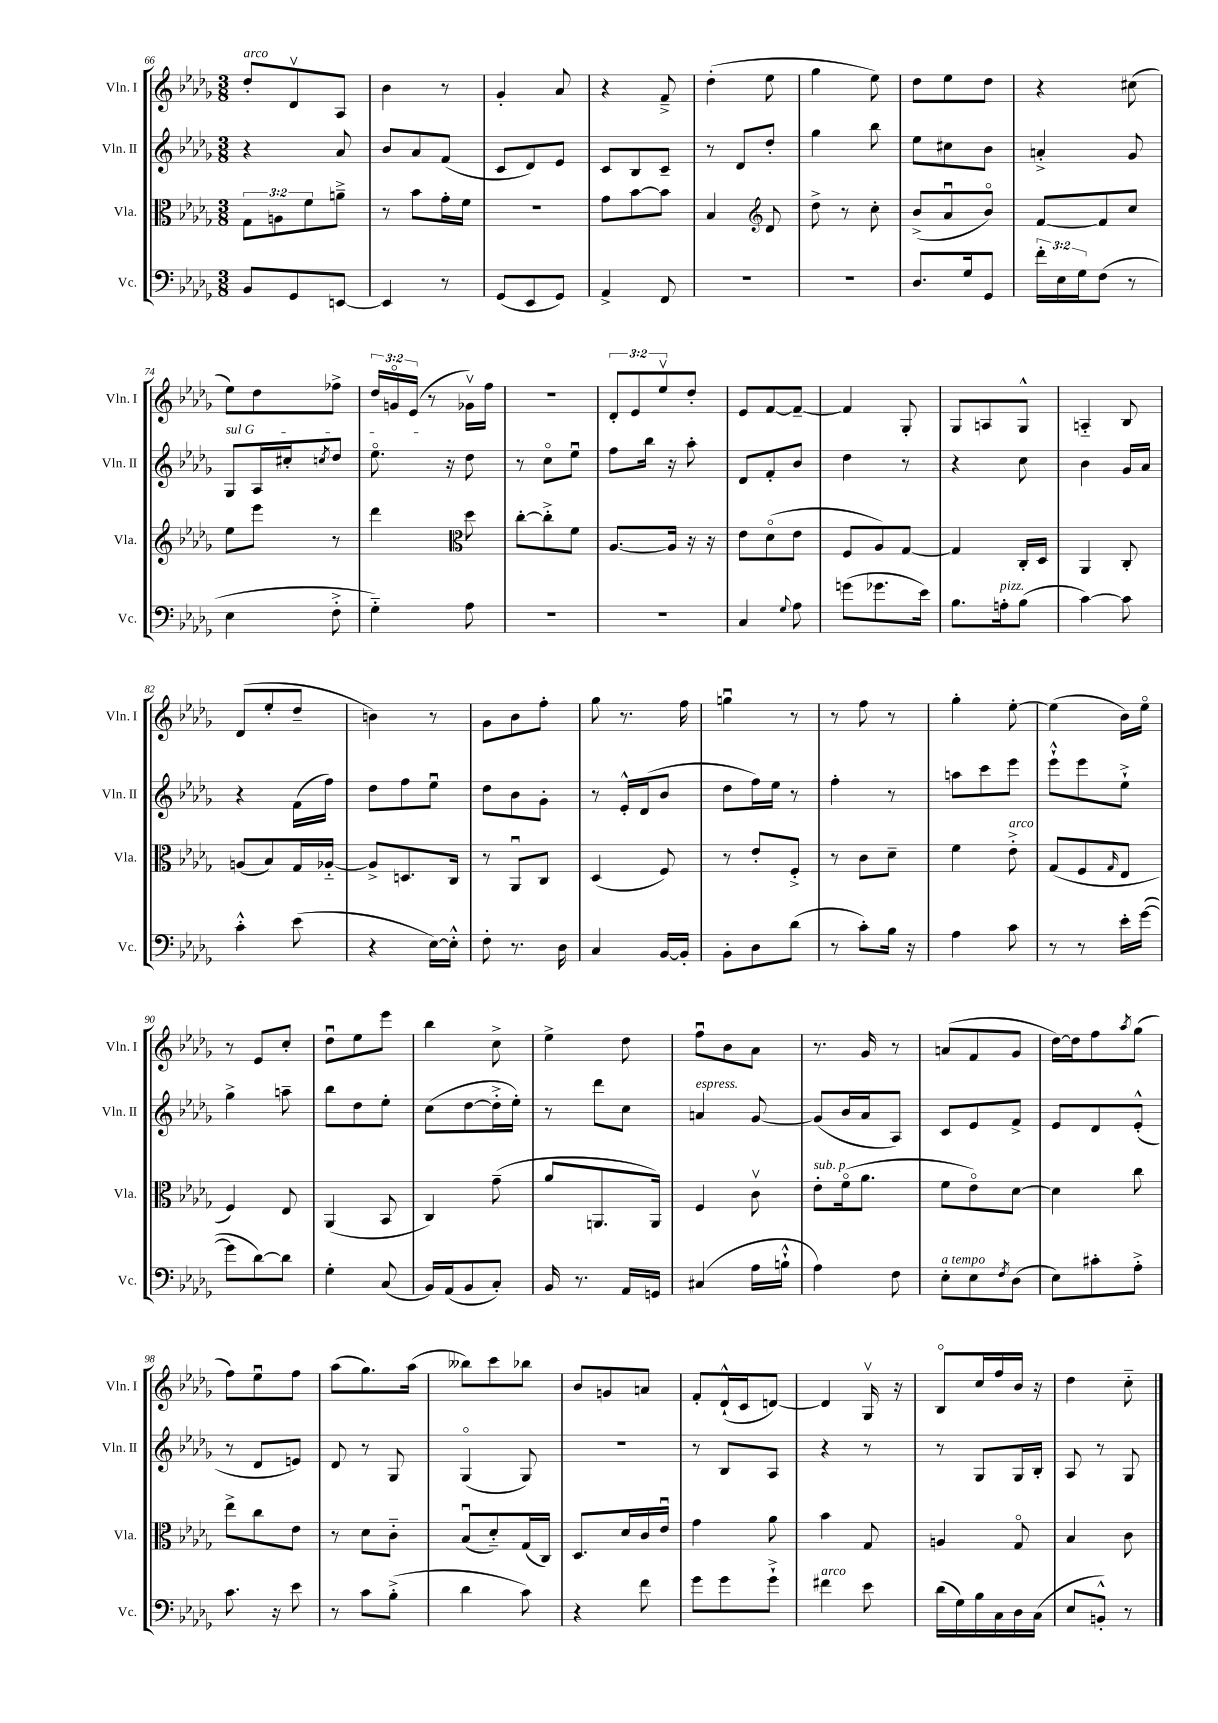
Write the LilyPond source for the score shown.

<<
\new StaffGroup <<
\new Staff = "s0" \with { instrumentName = "Vln. I" shortInstrumentName = "Vln. I" } {
    \clef treble \key des \major \numericTimeSignature \time 3/8 \override Staff.TupletNumber.text = #tuplet-number::calc-fraction-text
    des''8-.^\markup { \italic "arco" } des'8\upbow aes8 |
    bes'4 r8 |
    ges'4-. aes'8 |
    r4 f'8---> |
    des''4-.( ees''8 |
    ges''4 ees''8) |
    des''8 ees''8 des''8 |
    r4 cis''8( |
    ees''8) des''8 fes''8-> |
    \tuplet 3/2 { des''16 g'16\flageolet ees'16( } r8 ges'16\upbow) f''16 |
    R4. |
    \tuplet 3/2 { des'8-. ees'8 ees''8\upbow } des''8-. |
    ees'8 f'8~ f'8~-- |
    f'4 ges8-. |
    ges8 a8 ges8-^ |
    a4-_ bes8 |
    des'8( ees''8-. des''8-- |
    b'4) r8 |
    ges'8 bes'8 f''8-. |
    ges''8 r8. f''16 |
    g''4\downbow r8 |
    r8 f''8 r8 |
    ges''4-. ees''8~-. |
    ees''4( bes'16) ees''16\flageolet |
    r8 ees'8 c''8-. |
    des''8\downbow ees''8 ees'''8 |
    bes''4 c''8-> |
    ees''4-> des''8 |
    f''8\downbow bes'8 aes'8 |
    r8. ges'16 r8 |
    a'8( f'8 ges'8 |
    des''16~) des''16 f''8 \acciaccatura { aes''8 } ges''8( |
    f''8) ees''8\downbow f''8 |
    aes''8( ges''8.) aes''16( |
    beses''8) c'''8 bes''8 |
    bes'8 g'8 a'8 |
    f'8-. des'16-!-^( c'16 d'8~) |
    d'4 ges16\upbow r16 |
    bes8\flageolet c''16 f''16 bes'16 r16 |
    des''4 c''8-_ \bar "|." |
}
\new Staff = "s1" \with { instrumentName = "Vln. II" shortInstrumentName = "Vln. II" } {
    \clef treble \key des \major \numericTimeSignature \time 3/8
    r4 aes'8 |
    bes'8 aes'8 f'8( |
    c'8 des'8) ees'8 |
    c'8 bes8 c'8-- |
    r8 des'8 des''8-. |
    ges''4 bes''8 |
    ees''8 cis''8 bes'8 |
    a'4-.-> ges'8 |
    \once \override TextSpanner.bound-details.left.text = \markup { \italic "sul G" } ges8\startTextSpan aes16 cis''16-. \acciaccatura { c''8 } des''8 |
    ees''8.\flageolet\stopTextSpan r16 des''8 |
    r8 c''8\flageolet ees''8\downbow |
    f''8 bes''16 r16 aes''8-. |
    des'8 f'8-. bes'8 |
    des''4 r8 |
    r4 c''8 |
    bes'4 ges'16 aes'16 |
    r4 f'16( f''16) |
    des''8 f''8 ees''8\downbow |
    des''8 bes'8 ges'8-. |
    r8 ees'16-.-^ des'16( bes'8 |
    des''8 f''16) ees''16 r8 |
    f''4-. r8 |
    a''8 c'''8 ees'''8 |
    ees'''8-!-^ ees'''8 ees''8-!-> |
    ges''4-> a''8-- |
    bes''8 des''8 ees''8-. |
    c''8( des''8~ des''16-.-> ees''16-.) |
    r8 des'''8 c''8 |
    a'4^\markup { \italic "espress." } ges'8~ |
    ges'8( bes'16 aes'16 aes8) |
    c'8 ees'8 f'8-> |
    ees'8 des'8 ees'8-.-^( |
    r8 des'8 e'8) |
    des'8 r8 ges8 |
    ges4\flageolet( ges8) |
    r4. |
    r8 bes8 aes8 |
    r4 r8 |
    r8 ges8 ges16 bes16-. |
    aes8 r8 ges8 \bar "|." |
}
\new Staff = "s2" \with { instrumentName = "Vla." shortInstrumentName = "Vla." } {
    \clef alto \key des \major \numericTimeSignature \time 3/8 \override Staff.TupletNumber.text = #tuplet-number::calc-fraction-text
    \tuplet 3/2 { ges8 a8 f'8 } a'8---> |
    r8 bes'8 ges'16-. f'16 |
    R4. |
    ges'8 bes'8~ bes'8 |
    bes4 \clef treble des'8 |
    des''8-> r8 c''8-. |
    bes'8->( aes'8\downbow bes'8\flageolet) |
    f'8~ f'8 c''8 |
    ees''8 ees'''8 r8 |
    des'''4 \clef alto des''8 |
    c''8~-. c''8-.-> f'8 |
    aes8.~ aes16 r16 r16 |
    ees'8 des'8\flageolet( ees'8 |
    f8 aes8) ges8~ |
    ges4 c16-. des16 |
    aes,4 c8-. |
    a8( bes8) ges16 aes16~-_ |
    aes8-> d8. c16 |
    r8 aes,8\downbow c8 |
    des4( f8) |
    r8 ees'8-. f8-.-> |
    r8 c'8 des'8-- |
    f'4 ees'8-.->^\markup { \italic "arco" } |
    ges8( f8 \grace { ges16 } ees8 |
    f4) ees8 |
    aes,4( bes,8 |
    c4) ges'8--( |
    aes'8 a,8. a,16) |
    f4 c'8\upbow |
    ees'8-.^\markup { \italic "sub. p" } f'16\flageolet( aes'8. |
    f'8 ees'8\flageolet) des'8~ |
    des'4 c''8 |
    ees''8-> c''8 ees'8 |
    r8 des'8 c'8-_ |
    bes8\downbow( des'8-_) ges16( c16) |
    des8. des'16 c'16 ees'16\downbow |
    ges'4 aes'8 |
    bes'4 ges8 |
    a4 ges8\flageolet |
    bes4 c'8 \bar "|." |
}
\new Staff = "s3" \with { instrumentName = "Vc." shortInstrumentName = "Vc." } {
    \clef bass \key des \major \numericTimeSignature \time 3/8 \override Staff.TupletNumber.text = #tuplet-number::calc-fraction-text
    bes,8 ges,8 e,8~ |
    e,4 r8 |
    ges,8( ees,8 ges,8) |
    aes,4-> f,8 |
    R4. |
    R4. |
    des8. ges16 ges,8 |
    \tuplet 3/2 { f'16-. ees16 ges16 } f8( r8 |
    ees4 f8-.-> |
    ges4-_) aes8 |
    R4. |
    R4. |
    c4 \appoggiatura { ges8 } aes8 |
    g'8( ges'8. ees'16) |
    bes8. a16-.^\markup { \italic "pizz." } bes8( |
    c'4~) c'8 |
    c'4-.-^ ees'8( |
    r4 ees16~) ees16-.-^ |
    f8-. r8. des16 |
    c4 bes,16~ bes,16-. |
    bes,8-. des8 des'8( |
    r8 c'8-.) bes16 r16 |
    aes4 c'8 |
    r8 r8 ees'16-. ges'16~( |
    ges'8 des'8~) des'8 |
    ges4-. c8( |
    bes,16) aes,16( bes,8 c8-.) |
    bes,16 r8. aes,16 g,16 |
    cis4( aes16 b16-!-^ |
    aes4) f8 |
    ees8-.^\markup { \italic "a tempo" } ees8 \acciaccatura { f8 } des8( |
    ees8) cis'8-. aes8-.-> |
    c'8. r16 ees'8 |
    r8 c'8 bes8-.->( |
    des'4 c'8) |
    r4 f'8 |
    ges'8 ges'8 ges'8-!-> |
    fis'4^\markup { \italic "arco" } ees'8 |
    des'16( ges16) bes16 c16 des16 c16( |
    ees8 b,8-.-^) r8 \bar "|." |
}
>>
>>
\layout { \context { \Score currentBarNumber = #66 } }
